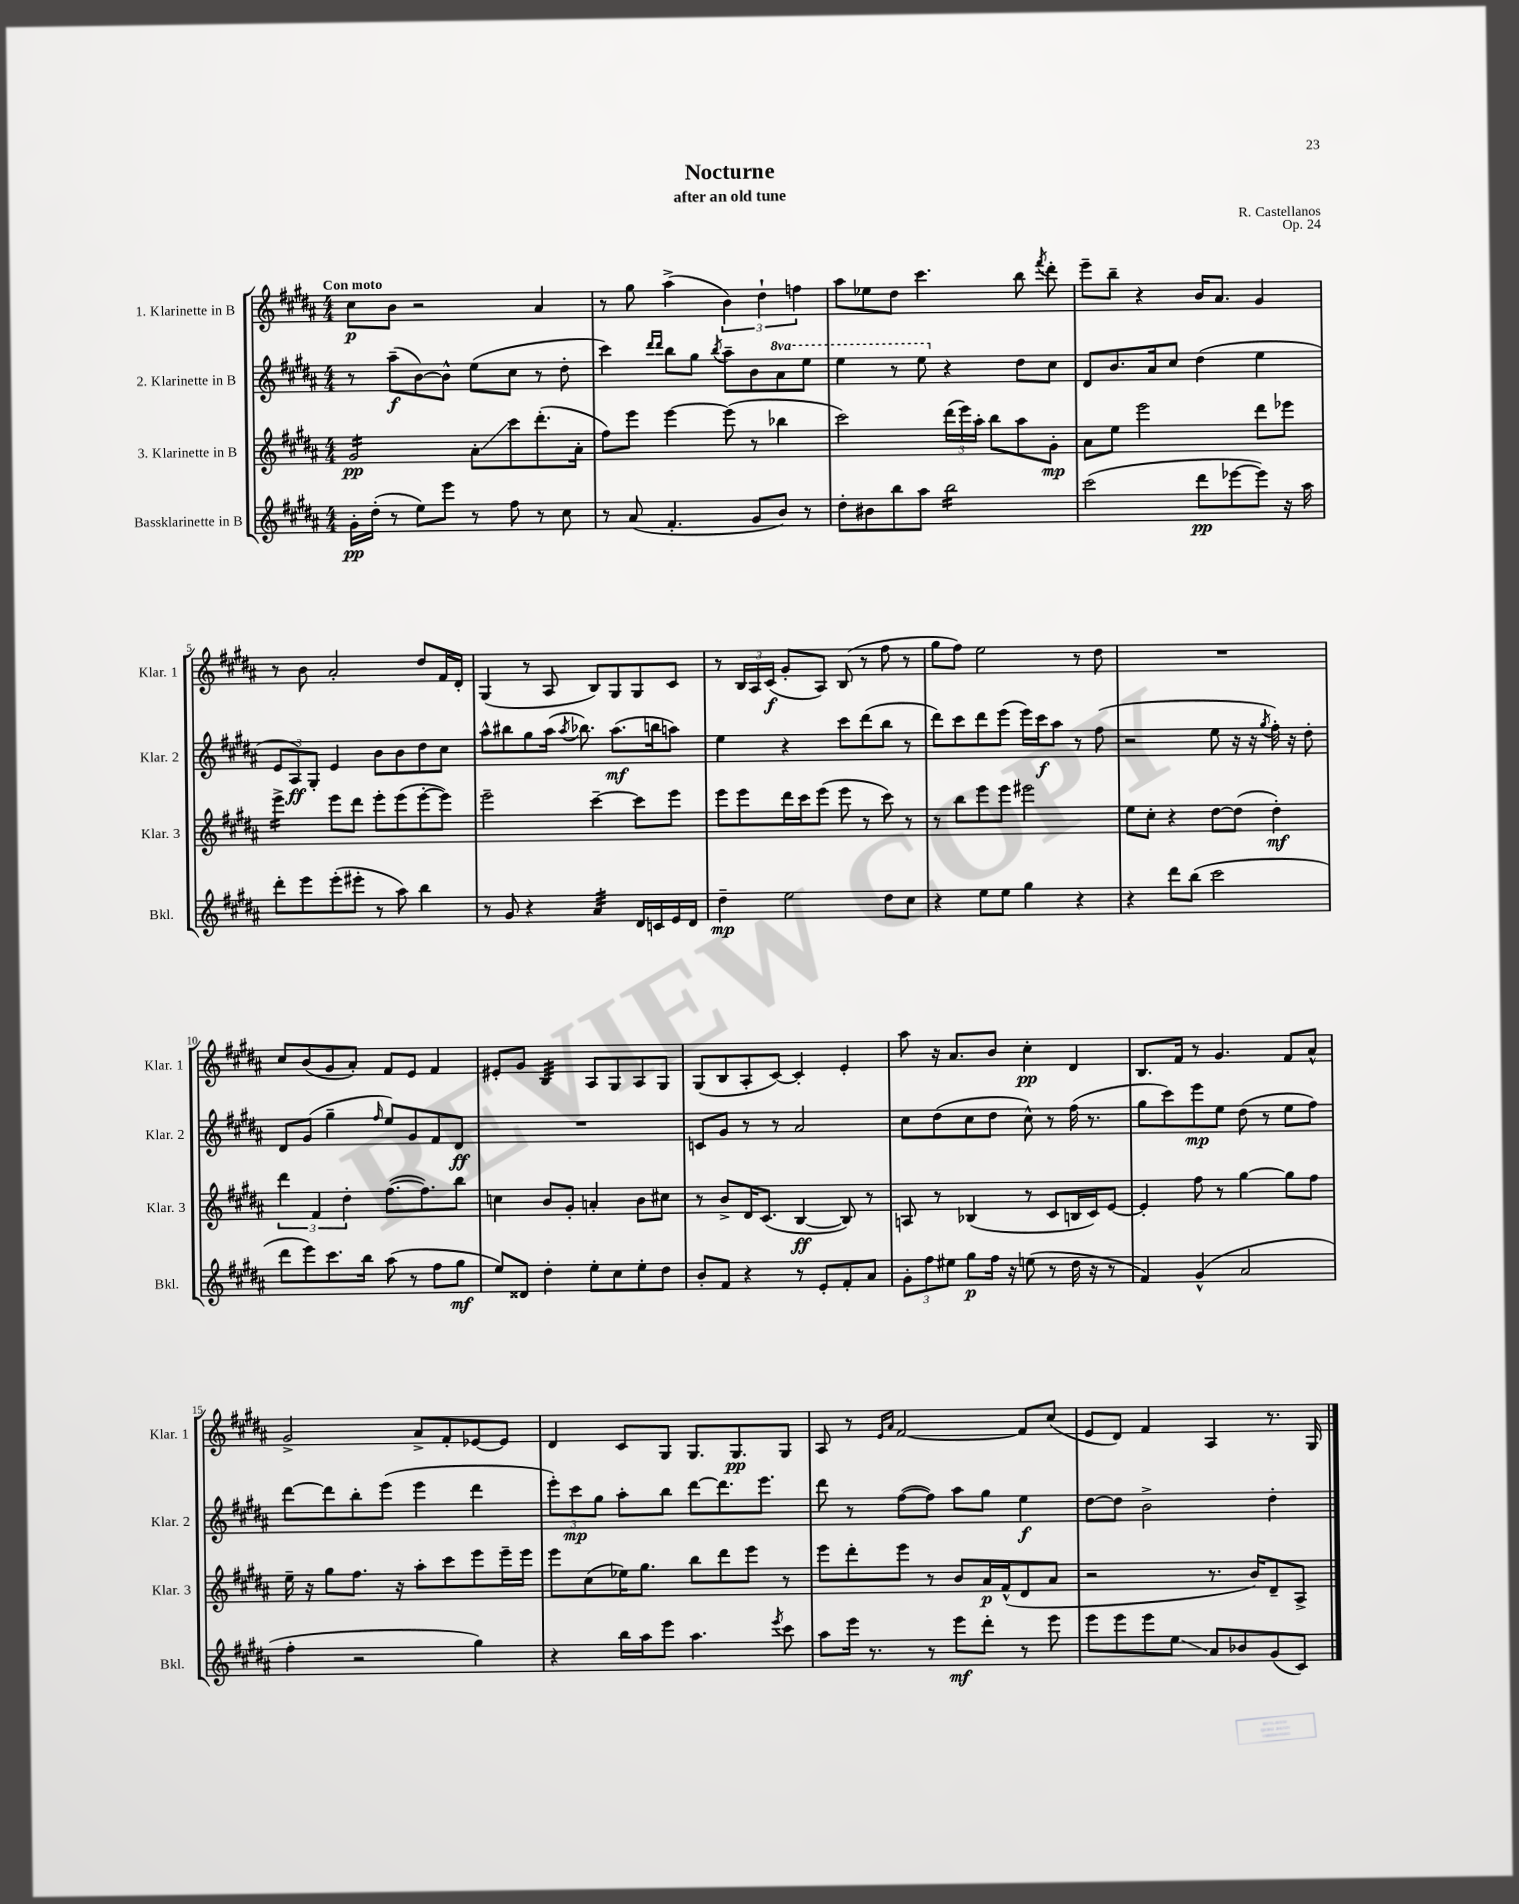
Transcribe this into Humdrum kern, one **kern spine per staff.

**kern	**kern	**kern	**kern
*staff4	*staff3	*staff2	*staff1
*clefG2	*clefG2	*clefG2	*clefG2
*k[f#c#g#d#a#]	*k[f#c#g#d#a#]	*k[f#c#g#d#a#]	*k[f#c#g#d#a#]
*M4/4	*M4/4	*M4/4	*M4/4
16g#'	2g#	8r	8cc#
(16dd#'	.	.	.
8r	.	(8aa#~	8b
8ee)	.	[8b)	2r
8eee	.	8b^^]	.
8r	8a#'	(8ee	.
8ff#	8ccc#	8cc#	.
8r	(8.ddd#'	8r	4a#
8cc#	.	8dd#'	.
.	16a#'	.	.
=	=	=	=
8r	8ff#)	4ccc#)	8r
(8a#	8eee	.	8gg#
.	.	16qqddd#	.
.	.	16qqddd#	.
4.f#'	[4eee	8bb	(4aa#^
.	.	8gg#	.
.	.	8qbb	.
.	(8eee]	8aa#~	6b)
8g#	8r	8b	.
.	.	.	6dd#`
8b)	4bb-	8aa#	.
.	.	.	6ff
8r	.	8eee	.
=	=	=	=
8dd#'	2ccc#)	4eee	8aa#
8b#	.	.	8ee-
8bb	.	8r	8dd#
8aa#	.	8eee	4.ccc#
2bb	(24ddd#	4r	.
.	24eee)	.	.
.	24aa#'	.	.
.	8bb	.	.
.	8aa#	8dd#	8bb
.	.	.	8qfff#
.	8g#'	8cc#	8ddd#'
=	=	=	=
(2ccc#	8a#	8d#	8eee~
.	8ee	8.b	8bb~
.	2eee	.	4r
.	.	16a#	.
.	.	8cc#	.
8ddd#	.	(4dd#	16b
.	.	.	8.a#
[8eee-	.	.	.
8eee-])	8ddd#	4ee	4g#
16r	8eee-	.	.
16aa#	.	.	.
=	=	=	=
8ddd#'	4eee^	12e	8r
.	.	12A#)	.
8eee	.	.	8b
.	.	12G#'	.
(8eee'	8eee	4e	2a#'
8eee#'	8ddd#	.	.
8r	8eee'	8b	.
8aa#)	(8eee	8b	.
4bb	[8eee'	8dd#	8dd#
.	8eee])	8cc#	16f#
.	.	.	16d#'
=	=	=	=
8r	2eee~	8aa#^^	(4G#
8g#	.	8bb#	.
4r	.	8gg#	8r
.	.	(16aa#	8A#
.	.	8qaa#	.
.	.	8.bb-)	.
4a#	[4ccc#~	.	8B)
.	.	(8.aa#	8G#
16d#	8ccc#]	.	8G#
16c	.	16bb	.
16e	8eee	8aa)	8c#
16d#	.	.	.
=	=	=	=
4dd#~	8eee	4ee	8r
.	8eee	.	24B
.	.	.	24A#
.	.	.	(24c#
2ee	16ddd#	4r	8g#'
.	16ccc#	.	.
.	(8eee	.	8A#)
.	8eee	8ccc#	(8B
.	8r	(8ddd#	8r
8dd#	8ccc#)	8bb	8ff#
8cc#	8r	8r	8r
=	=	=	=
4r	8r	8ddd#)	8gg#
.	8bb	8ccc#	8ff#)
8ee	8eee	8ddd#	2ee
8ee	8eee	(8eee	.
4gg#	2eee#	16eee)	.
.	.	16ccc#	.
.	.	8aa#	.
4r	.	8r	8r
.	.	(8ff#	8dd#
=	=	=	=
4r	8ee	2r	1r
.	8cc#'	.	.
8ddd#	4r	.	.
(8bb	.	.	.
2ccc#	[8dd#	8ee	.
.	(8dd#]	16r	.
.	.	16r	.
.	.	8qgg#	.
.	4dd#')	16ff#')	.
.	.	16r	.
.	.	8dd#'	.
=	=	=	=
8ddd#	6ddd#	8d#	8cc#
8eee)	.	(8g#	(8b
.	6f#	.	.
8.ccc#	.	4gg#~	8g#
.	6dd#'	.	.
.	.	.	8a#')
16bb	.	.	.
.	.	16qqff#	.
(8aa#	([8.ff#	8ee)	8f#
8r	.	8g#	8e
.	8.ff#])	.	.
8ff#	.	8f#	4f#
8gg#	8bb	8d#	.
=	=	=	=
8ee)	4cc	1r	8e#'
8d##	.	.	8g#
4dd#'	8b	.	4B
.	8g#'	.	.
8ee'	4a'	.	8A#
8cc#	.	.	8G#
8ee'	8b	.	8A#
8dd#	8cc#	.	8G#
=	=	=	=
8b'	8r	8c	(8G#
8f#	8b^	8g#	8B
4r	16d#	8r	8A#'
.	(8.c#	.	.
.	.	8r	[8c#)
8r	[4B	2a#	4c#']
8e'	.	.	.
8f#'	8B])	.	4e'
8a#	8r	.	.
=	=	=	=
12g#'	8A	8cc#	8aa#
12ff#	.	.	.
.	8r	(8dd#	16r
12ee#	.	.	.
.	.	.	8.a#
8gg#	(4B-	8cc#	.
16ff#	.	8dd#	8b
16r	.	.	.
(8ee	8r	8cc#^^)	4cc#'
8r	8c#	8r	.
16dd#	16B	(16ff#	4d#
16r	16c#)	8.r	.
8r	[8e	.	.
=	=	=	=
4f#)	4e']	8gg#	8.B
.	.	8ccc#)	.
.	.	.	16f#
(4g#^^	8ff#	8eee	8r
.	8r	8ee	4.g#
2a#	[4gg#	(8dd#	.
.	.	8r	.
.	8gg#]	8ee	8f#
.	8ff#	8ff#)	8a#^^
=	=	=	=
4ff#'	16ee~	[8ddd#	2g#^
.	16r	.	.
.	8gg#	8ddd#]	.
2r	8.ff#	8bb'	.
.	.	(8eee	.
.	16r	.	.
.	8aa#'	4eee	8a#^
.	8ccc#	.	8f#'
4gg#)	8eee	4ddd#	[8e-
.	16eee~	.	8e-]
.	16eee	.	.
=	=	=	=
4r	8eee	12eee')	4d#
.	.	12ccc#	.
.	(8cc#	.	.
.	.	12gg#	.
16bb	16ee-)	8aa#'	8c#
16aa#	8.gg#	.	.
8eee	.	8bb	8G#
4.aa#	8bb	[8ddd#	8.G#
.	8ddd#	8.ddd#]	.
.	.	.	8.G#
.	8eee	.	.
.	.	8.eee	.
8qeee	.	.	.
8ccc#	8r	.	8G#
=	=	=	=
8aa#	8eee	8ddd#	8A#
16eee	8ddd#'	8r	8r
8.r	.	.	.
.	.	.	16qqe
.	.	.	16qqa#
.	8eee	([8ff#	[2f#
8r	8r	8ff#])	.
8eee	8b	8aa#	.
8ddd#'	16a#	8gg#	.
.	(16f#^^	.	.
8r	8d#	4ee	8f#]
8eee	8a#	.	(8cc#
=	=	=	=
8eee	2r	[8dd#	8e
8eee	.	8dd#]	8d#)
8eee	.	2b^	4f#
8ee	.	.	.
8a#	8.r	.	4A#
8b-	.	.	.
.	16b)	.	.
(8g#	8d#~	4dd#'	8.r
8c#)	8A#^	.	.
.	.	.	16G#
==	==	==	==
*-	*-	*-	*-
